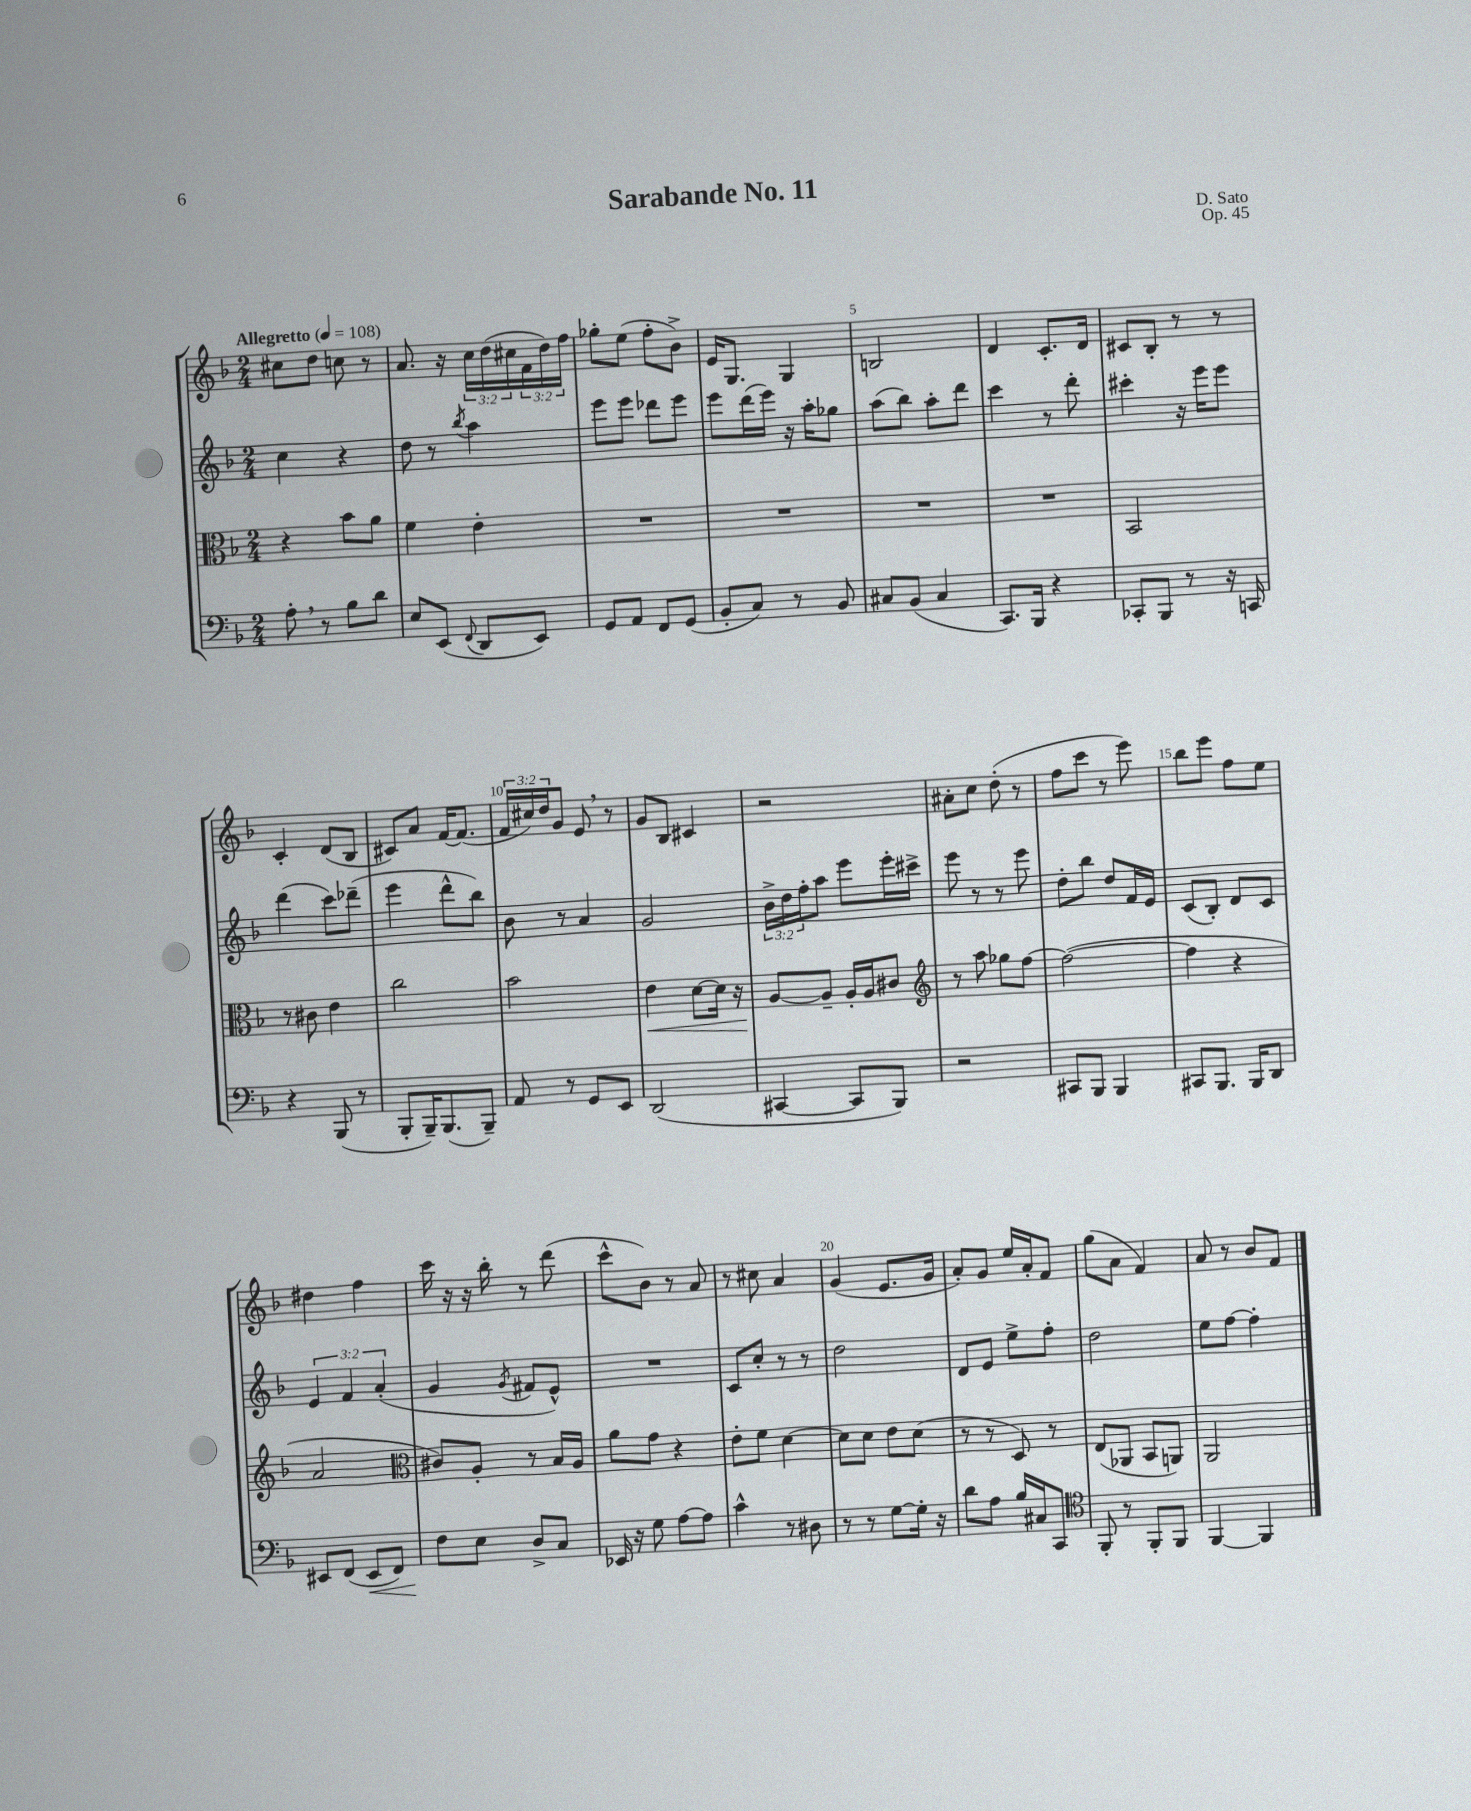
\header { title = "Sarabande No. 11" composer = "D. Sato" opus = "Op. 45" }
<<
\new StaffGroup <<
\new Staff = "s0" {
    \clef treble \key f \major \numericTimeSignature \time 2/4 \override Staff.TupletNumber.text = #tuplet-number::calc-fraction-text \tempo "Allegretto" 4 = 108
    cis''8 d''8 c''8 r8 |
    a'8. r16 \tuplet 3/2 { c''16 d''16( cis''16 } \tuplet 3/2 { f'16 d''16) f''16 } |
    ges''8-. e''8( f''8-. bes'8->) |
    e'16 g8. g4 |
    b2 |
    d'4 c'8.-. d'16 |
    cis'8 bes8-. r8 r8 |
    c'4-. d'8( bes8 |
    cis'8) a'8 f'16~ f'8.( |
    \tuplet 3/2 { f'16 cis''16) d''16 } g'8 e'8 \breathe r8 |
    g'8 bes8 cis'4 |
    r2 |
    ais'8-. c''8 d''8-.( r8 |
    f''8 c'''8 r8 e'''8) |
    bes''8 e'''8 f''8 e''8 |
    dis''4 f''4 |
    c'''16 r16 r16 bes''16-. r8 d'''8( |
    c'''8-^ bes'8) r8 a'8 |
    r8 cis''8 a'4 |
    g'4( e'8. g'16 |
    a'8-.) g'8 e''16 a'16-. f'8 |
    g''8( a'8 f'4) |
    a'8 r8 bes'8 f'8 \bar "|." |
}
\new Staff = "s1" {
    \clef treble \key f \major \numericTimeSignature \time 2/4 \override Staff.TupletNumber.text = #tuplet-number::calc-fraction-text
    c''4 r4 |
    d''8 r8 \acciaccatura { bes''8 } a''4 |
    e'''8 e'''8 des'''8 e'''8 |
    e'''8 d'''16( e'''16) r16 a''16-. ges''8 |
    a''8( bes''8) a''8-. d'''8 |
    c'''4 r8 d'''8-. |
    cis'''4-. r16 e'''16 e'''8 |
    d'''4( c'''8) des'''8--( |
    e'''4 d'''8-^ bes''8) |
    bes'8 r8 a'4 |
    g'2 |
    \tuplet 3/2 { bes'16-> d''16 f''16-. } a''8 e'''8 e'''16-. cis'''16-> |
    e'''8 r8 r8 e'''8 |
    d''8-. bes''8 d''8 f'16 e'16 |
    c'8( bes8-.) d'8 c'8 |
    \tuplet 3/2 { e'4 f'4 a'4-.( } |
    g'4 \acciaccatura { g'8 } fis'8 e'8-^) |
    R2 |
    c'8 c''8-. r8 r8 |
    d''2 |
    d'8 e'8 e''8-> f''8-. |
    d''2 |
    e''8 f''8~ f''4-. \bar "|." |
}
\new Staff = "s2" {
    \clef alto \key f \major \numericTimeSignature \time 2/4
    r4 bes'8 a'8 |
    f'4 e'4-. |
    R2 |
    R2 |
    R2 |
    R2 |
    bes,2 |
    r8 cis'8 e'4 |
    c''2 |
    bes'2 |
    e'4\< d'8~ d'16 r16 |
    a8~\! a8-- a16-. a16 cis'8 |
    \clef treble r8 a''8 ges''8 f''8~ |
    f''2~( |
    f''4 r4 |
    a'2 |
    \clef alto cis'8) a8-. r8 bes16 a16 |
    a'8 g'8 r4 |
    e'8-. f'8 d'4~ |
    d'8 d'8 e'8 d'8( |
    r8 r8 d8) r8 |
    e8( aes,8 bes,8 a,8) |
    a,2 \bar "|." |
}
\new Staff = "s3" {
    \clef bass \key f \major \numericTimeSignature \time 2/4
    a8-. \breathe r8 bes8 d'8 |
    e8 e,8( \appoggiatura { f,8 } d,8 e,8) |
    g,8 a,8 f,8 g,8( |
    bes,8-. c8) r8 bes,8 |
    cis8 bes,8( cis4 |
    c,8.) bes,,16 r4 |
    ces,8-. bes,,8 r8 r16 c,16 |
    r4 bes,,8( r8 |
    bes,,8-. bes,,16--) bes,,8.( bes,,8--) |
    a,8 r8 g,8 e,8 |
    d,2( |
    cis,4~ cis,8 bes,,8) |
    r2 |
    cis,8 bes,,8 bes,,4 |
    cis,8 bes,,8. bes,,16 d,8 |
    eis,8 f,8( eis,8\< f,8) |
    f8\! e8 d8-> c8 |
    ees,16 r16 g8 a8~ a8 |
    c'4-^ r8 dis8 |
    r8 r8 g8~ g16-. r16 |
    d'8 a8 bes16 cis16 c,8 |
    \clef tenor f,8-. r8 f,8-. f,8 |
    f,4~ f,4 \bar "|." |
}
>>
>>
\layout { \context { \Score \override BarNumber.break-visibility = ##(#f #t #t) barNumberVisibility = #(every-nth-bar-number-visible 5) } }
